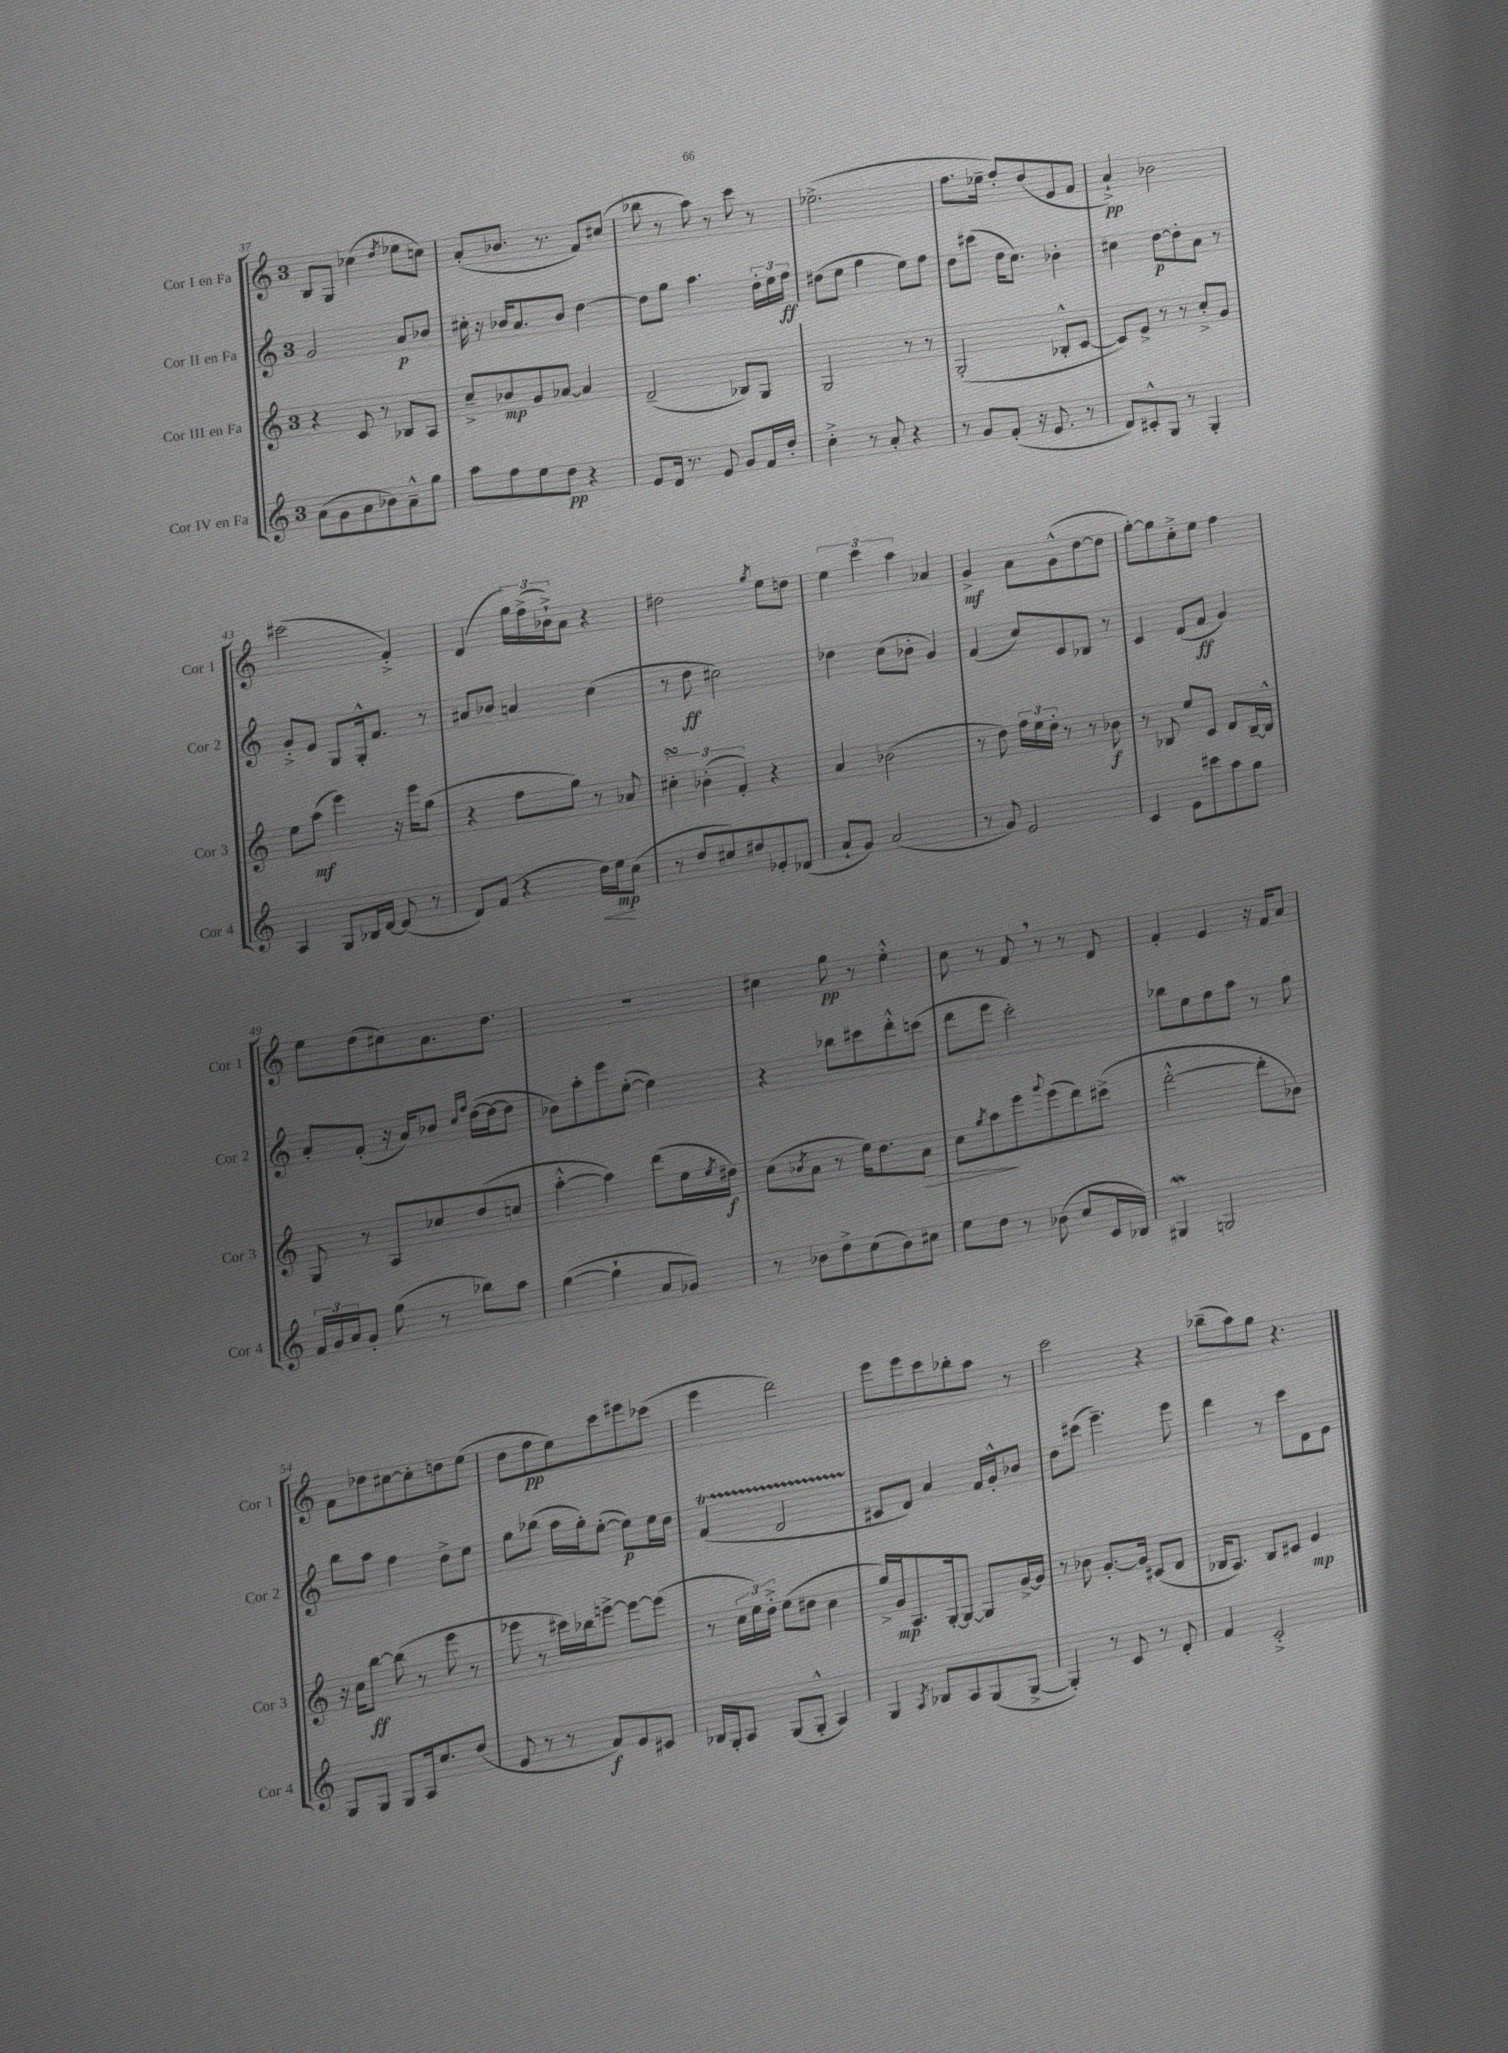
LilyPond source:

<<
\new StaffGroup <<
\new Staff = "s0" \with { instrumentName = "Cor I en Fa" shortInstrumentName = "Cor 1" } {
    \clef treble \key c \major \once \override Staff.TimeSignature.style = #'single-digit \time 3/4
    b8 g8 ces''4( \acciaccatura { d''8 } ees''8 c''8) |
    a'8-.( bes'8. r8. f'8) cis''8( |
    bes''8 r8 a''8) r8 c'''8 r8 |
    ees''2.->( |
    f''8. ees''16-- f''8-.) d''8( e'8 f'8 |
    a'4-!->\pp) bes'2 |
    cis'''2( f'4-.->) |
    d'4( \tuplet 3/2 { g''16) f''16->( bes'16-!->) } a'8 r4 |
    dis''2 \acciaccatura { g''8 } e''8 d''8 |
    \tuplet 3/2 { e''4 c'''4 a''4 } aes'4 |
    g'4->\mf a'8 g'8-^( d''8~ d''8 |
    g''8~-.) g''8 c''8-.-> e''8 f''4 |
    e''8 d''8( cis''8) a'8. d''8. |
    R2. |
    cis''4 g''8\pp r8 e''4-.-^ |
    c''8 r8 f'8 \breathe r8 r8 d'8 |
    f'4-. e'4 r16 f'16 a'8 |
    f'8 des''8 cis''8~ cis''8-. d''8 e''8( |
    d''8 f''8\pp e''8) c'''8 eis'''8 ces'''8( |
    e'''4 d'''2) |
    e'''8 e'''8 c'''8 bes''8-. a''8 r8 |
    c'''2 r4 |
    bes''8--( a''8) g''8 r4. \bar "|." |
}
\new Staff = "s1" \with { instrumentName = "Cor II en Fa" shortInstrumentName = "Cor 2" } {
    \clef treble \key c \major \once \override Staff.TimeSignature.style = #'single-digit \time 3/4
    g'2 a'8\p bes'8 |
    cis''16-. r16 bes'16 a'8. bes'8 d''4~ |
    d''8 g''8 a''4. \tuplet 3/2 { d''16-. e''16 f''16\ff } |
    dis''8( e''8 g''4 e''8) f''8 |
    d''8 cis'''8( d''16 c''8.) bes'4-. |
    cis''4 d''8~\p d''8-. a'8 r8 |
    g'8-.-> e'8 g8 g16-.-^ f'8. r8 |
    ais'8 bes'8 a'4 c''4( |
    r8 d''8\ff cis''2) |
    des''4 c''8( bes'8-. g'4) |
    f'4( c''8) c'8 bes8 r8 |
    c'4 d'8( f'8\ff g'4) |
    a'8-. f'8-.( r16 a'16) bes'8 \grace { c''16 f''16 } d''16~( d''16~ d''8 |
    bes'8) a''8-. e'''8 e''8~-.( e''4) |
    r4 bes''8 cis'''8 d'''8-.-^ c'''8( |
    d'''8 e'''8 c'''2-.) |
    bes''8 e''8 f''8 a''8 r8 g''8 |
    b''8 a''8 f''4 d''8-> e''8 |
    g''8 bes''8( a''16 g''16-.) e''8~-.( e''8\p) e''16 d''16 |
    f'4\startTrillSpan( d'2 |
    cis'8\stopTrillSpan d'8) a'4 f'16 g'16-.-^ bes'8 |
    d''8 cis'''8( e'''4.--) e'''8 |
    d'''4 r8 c'''8 d'8 e'8 \bar "|." |
}
\new Staff = "s2" \with { instrumentName = "Cor III en Fa" shortInstrumentName = "Cor 3" } {
    \clef treble \key c \major \once \override Staff.TimeSignature.style = #'single-digit \time 3/4
    r4 c'8 r8 bes8 a8 |
    c''8---> bes'8\mp g'8 aes'8~ aes'4 |
    d'2--( bes8) g8 |
    g2 r8 r8 |
    g2-.( bes8-.-^ c'8~ |
    c'8) e'8-> r8 r8 c''8-.-> g'8 |
    e''8 a''8\mf( e'''4) r16 e'''16 g''8( |
    r4 f''8 g''8) r8 aes'8 |
    \tuplet 3/2 { cis''4-.\turn bes'4-.( f'4-.) } r4 |
    a'4 bes'2( |
    r8 d''8) \tuplet 3/2 { f''16 e''16 d''16-. } r8 r8 bes'8\f |
    r8 bes8 e''8 c'8 d'8 bes16~-- bes16-^ |
    g8 r8 a8 ces''8 d''8( c''8 |
    a''4~-.-^ a''4) d'''8( e''16 \acciaccatura { e''8 } dis''16\f) |
    c''8( \acciaccatura { bes'8 } a'8 r8 e''16) d''8. a'8\> |
    c''8 \acciaccatura { g''8 } a''8\! e'''8 \appoggiatura { g'''8 } e'''8( d'''8) cis'''8->( |
    d'''2~-.-^ d'''8-. bes'8) |
    r16 c''16 b''8~\ff b''8( r8 e'''8 r8 |
    ees'''8 r8 cis'''16) bes''16 e'''8~-> e'''8~ e'''8( |
    r8 \tuplet 3/2 { c''16 e''16) d''16-.-> } e''8( dis''8 c''4 |
    g''16->) g'16\mp a8. g16~-. g8~ g8 g'16~-> g'16 |
    r8 bes'8 g'8.~-. g'16 cis'8( d'8 |
    bes16 a8.) bes8 cis'8 e'4\mp \bar "|." |
}
\new Staff = "s3" \with { instrumentName = "Cor IV en Fa" shortInstrumentName = "Cor 4" } {
    \clef treble \key c \major \once \override Staff.TimeSignature.style = #'single-digit \time 3/4
    a'8( g'8 a'8 bes'8) a'8---^ g''8 |
    a''8 f''8 e''8 d''8\pp r4 |
    e'8 d'16 r8. e'8 g'8 f'16 d''16-. |
    c''4-.-> r8 a'8-. r4 |
    r8 g'8 f'8-.( r16 e'8. r8 |
    d'8) cis'8-.-^ g8 r8 g4-. |
    a4 g8 bes16 d'16~ d'8( r8 |
    d'8) f'8( r4 d''16\<) e''16\mp\! c''8( |
    r8 d''8 cis''8) dis''8 ees'8-. des'8( |
    a'8-! g'8) a'2( |
    r8 g'8) e'2 |
    c'4 e'8 cis'''8 a''8 g''8 |
    \tuplet 3/2 { f'16 g'16 a'16 } g'8-. g''8( r8 bes''8) a''8 |
    g''4~( g''4-! a'8 ges'8) |
    r8 bes'8 d''8-> c''8( bes'8) cis''8 |
    e''8 d''8 r8 bes'8( c''8 c'16 bes16) |
    gis4\mordent g2 |
    g8 g8 g8 a16 c''8. d''8( |
    e'8 r8 r8 f'8\f) e'8 cis'8 |
    bes16 g16-. a8 g8( g8-.-^ a4) |
    g4 \acciaccatura { a8 } bes8 a8 g8( g8~-> |
    g4-.) r8 c'8 r8 d'8-. |
    f'4 c'2-.-> \bar "|." |
}
>>
>>
\layout { \context { \Score currentBarNumber = #37 } }
